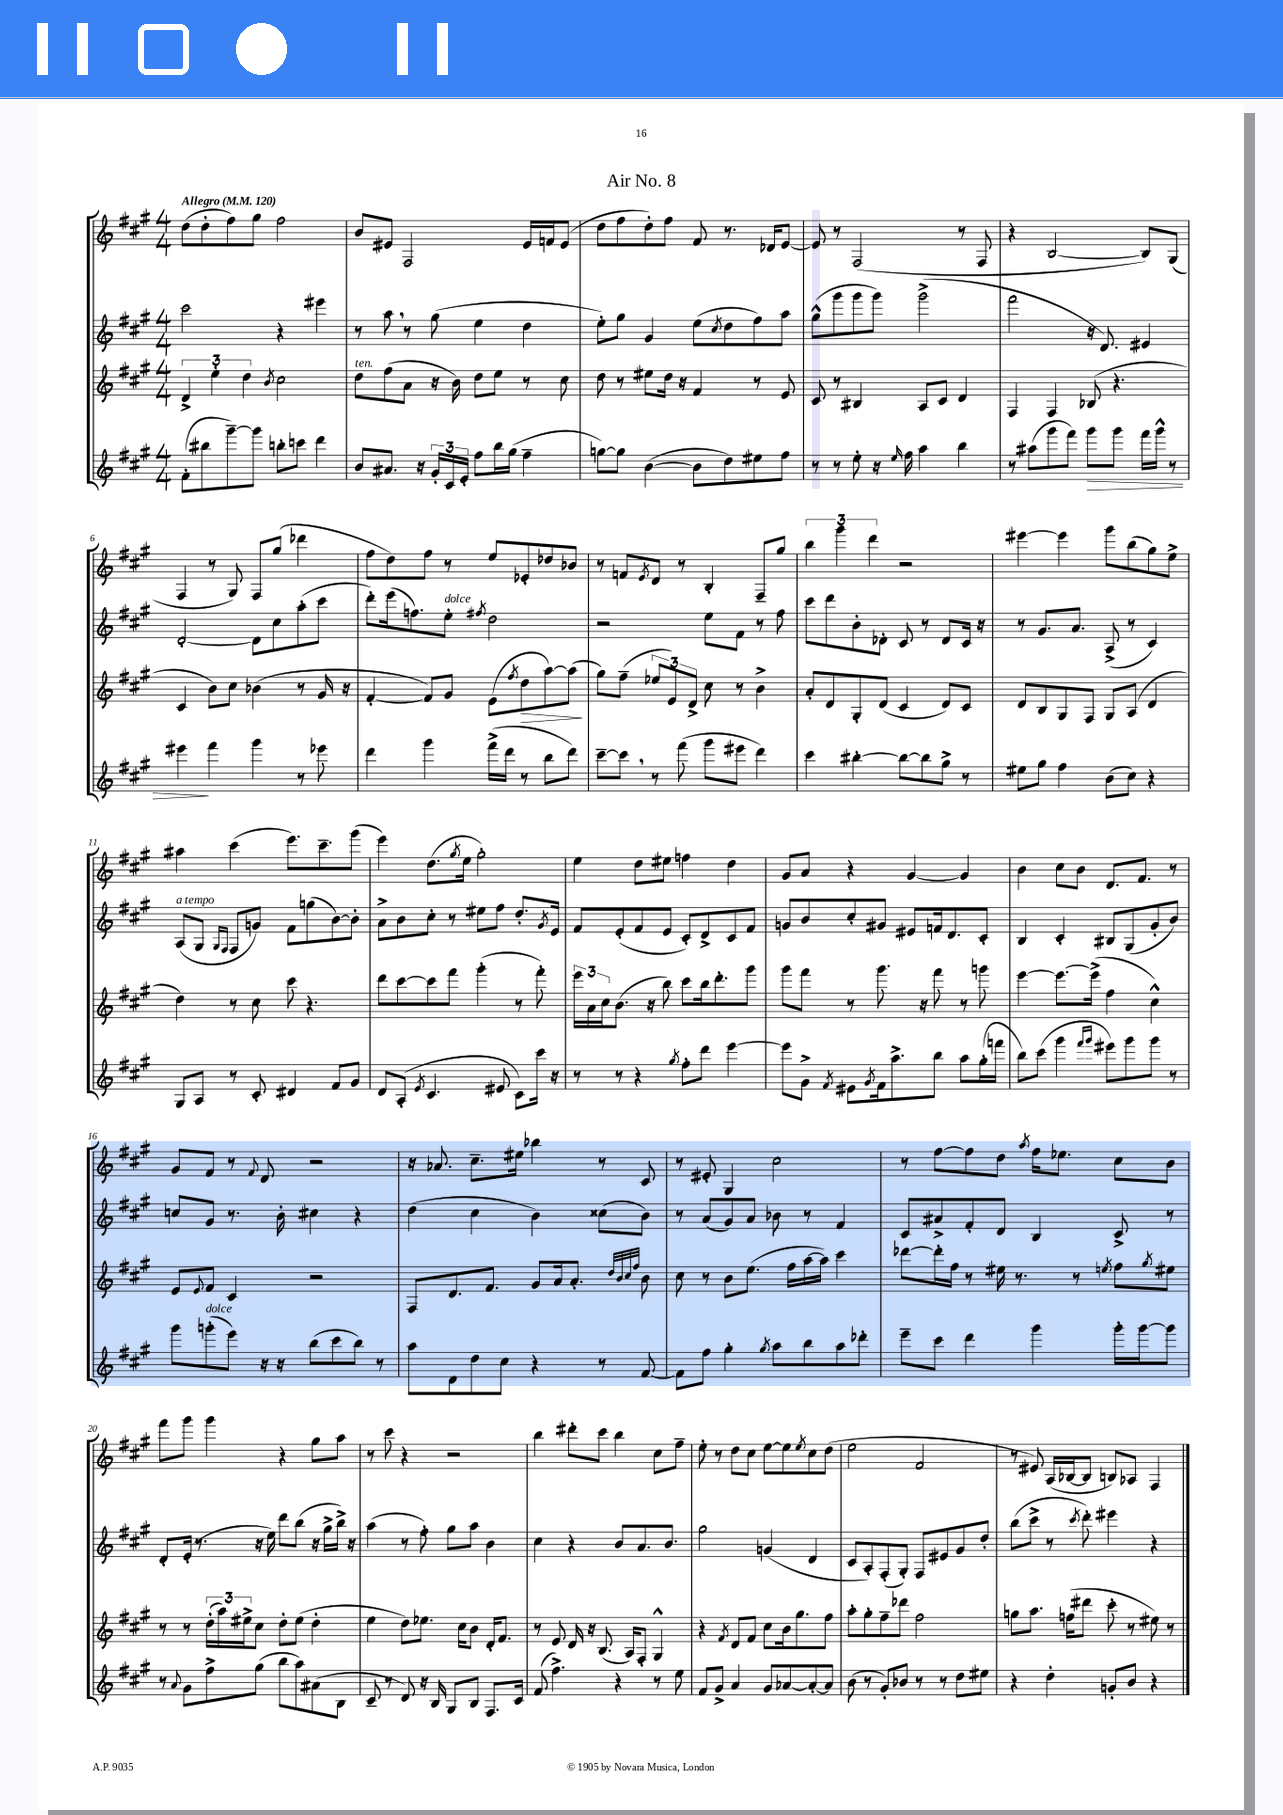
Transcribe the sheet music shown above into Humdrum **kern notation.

**kern	**dynam	**kern	**dynam	**kern	**kern
*part4	*part4	*part3	*part3	*part2	*part1
*staff4	*staff4	*staff3	*staff3	*staff2	*staff1
*clefG2	*	*clefG2	*	*clefG2	*clefG2
*k[f#c#g#]	*	*k[f#c#g#]	*	*k[f#c#g#]	*k[f#c#g#]
*M4/4	*	*M4/4	*	*M4/4	*M4/4
*MM120	*	*MM120	*	*MM120	*MM120
=1	=1	=1	=1	=1	=1
!	!	!	!	!	!LO:TX:a:B:t=Allegro
(8f#'\L	.	6d^/	.	2ccc#\	(8dd\L
8bb#X\	.	.	.	.	8dd'\
.	.	6ee'\	.	.	.
[8ggg#~\)	.	.	.	.	8ff#\)
.	.	6dd\	.	.	.
8ggg#\J]	.	.	.	.	8gg#\J
.	.	8qb/	.	.	.
8bbn'\L	.	2cc#\	.	4r	2ff#\
8cccn\J	.	.	.	.	.
4ddd\	.	.	.	4eee#X\	.
=2	=2	=2	=2	=2	=2
!	!	!LO:TX:a:i:t=ten.	!	!	!
8b/L	.	8dd\L	.	8r	8b/L
8.a#X/J	.	(8ff#\	.	8aa,\	8e#X/J
.	.	8a\J	.	8r	2F#/
16r	.	.	.	.	.
24g#'/LL	.	16r	.	(8gg#\	.
24c#/	.	.	.	.	.
.	.	16b\)	.	.	.
24e'/JJ	.	.	.	.	.
8ff#\L	.	8dd\L	.	4ee\	.
16bb\L	.	8ee\J	.	.	.
(16gg#\JJ	.	.	.	.	.
4ff#~\	.	8r	.	4dd\	16e#/LL
.	.	.	.	.	16fn/J
.	.	8cc#\	.	.	(8e#/J
=3	=3	=3	=3	=3	=3
[8ggn\L)	.	8dd\	.	8ee'\L)	8dd\L
8gg\J]	.	8r	.	8gg#\J	8ff#\
([4b\	.	8ee#X\L	.	4g#/	8dd'\)
.	.	16dd\Jk	.	.	8ff#\J
.	.	16r	.	.	.
8b\L]	.	4f#/	.	(8ee\L	8f#/
.	.	.	.	8qcc#/	.
8dd\)	.	.	.	8dd\	8.r
8ee#X\	.	8r	.	8ff#\)	.
.	.	.	.	.	16d-X/KL
8ff#\J	.	8e/	.	8aa\J	[8e/J
=4	=4	=4	=4	=4	=4
8r	.	8c#/	.	(8gg#^^\L	8e/]
8r	.	8r	.	8ggg#\	8r
8ee'\	.	4B#X/	.	8ggg#\	(2F#/
16r	.	.	.	8ggg#\J)	.
16qqee/	.	.	.	.	.
16ff#\	.	.	.	.	.
4aa\	.	8A/L	.	(2ggg#^\	.
.	.	8c#/J	.	.	.
4bb\	.	4d/	.	.	8r
.	.	.	.	.	8F#/
=5	=5	=5	=5	=5	=5
8r	.	4F#/	.	2fff#\	4r
(8aa#X\L	.	.	.	.	.
8ggg#\	.	4F#/	.	.	[2B/
8fff#\J)	.	.	.	.	.
!	!LO:HP:b	!	!	!	!
8ggg#\L	>	(8B-X/	.	16r	.
.	.	.	.	8.d/)	.
8ggg#\J	.	4.r	.	.	.
16fff#\LL	.	.	.	4e#X/	8B/L])
16ggg#^^\JJ	.	.	.	.	.
8r	.	.	.	.	(8G#/J
!!LO:LB:g=z
=6	=6	=6	=6	=6	=6
4eee#X\	.	4c#/	.	[2d'/	4F#/
4fff#\	]	8b\L)	.	.	8r
.	.	8cc#\J	.	.	8G#/)
4ggg#\	.	(4b-X\	.	8d\L]	8F#/L
.	.	.	.	8cc#\	(8gg#/J
8r	.	8r	.	(8aa'\	4ddd-X\
8eee-X\	.	16g#/	.	8ccc#\J	.
.	.	16r	.	.	.
=7	=7	=7	=7	=7	=7
4ddd\	.	[4f#'/	.	8ddd'\L)	8ff#\L
.	.	.	.	(16eee\k	8dd\)
.	.	.	.	8.ffn\)	.
4ggg#\	.	8f#/L])	.	.	8ff#\J
!	!	!	!	!LO:TX:a:i:t=dolce	!
.	.	8g#/J	.	8ee'\J	8r
.	.	.	.	8qff#X/	.
(16fff#^\LL	.	(8e\L	.	2dd\	8ee/L
16ddd\JJ	.	.	.	.	.
.	.	8qff#/	.	.	.
!	!	!	!LO:HP:b	!	!
8r	.	8dd\	>	.	8e-X'/
8bb\L	.	[8aa\)	.	.	8dd-X/
8ddd\J)	.	(8aa\J]	.	.	8b-X/J
.	.	.	]	.	.
=8	=8	=8	=8	=8	=8
[8ccc#~\L	.	8gg#\L)	.	2r	8r
8ccc#,\J]	.	(8ff#~\J	.	.	8fn/L
.	.	.	.	.	8qe/
8r	.	12ee-X/L	.	.	8d/J
.	.	12e/)	.	.	.
(8fff#\	.	.	.	.	8r
.	.	12d^/J	.	.	.
8ggg#\L	.	8cc#\	.	8ee\L	4B'/
8eee#X\J	.	8r	.	8f#\J	.
4ddd\)	.	4b^\	.	8r	8F#~/L
.	.	.	.	8ff#\	8gg#/J
=9	=9	=9	=9	=9	=9
4ccc#\	.	8a'/L	.	8ccc#\L	6bb\
.	.	8d/	.	8ddd\	.
.	.	.	.	.	6ggg#\
[4bb#X'\	.	8G#'/	.	8b'\	.
.	.	.	.	.	6ddd\
.	.	(8d/J	.	8d-X'\J	.
8bb#\L_	.	4c#/	.	8c#/	2r
8bb#\]	.	.	.	8r	.
8gg#^\J	.	8d/L)	.	8d-/L	.
8r	.	8c#/J	.	16c#/Jk	.
.	.	.	.	16r	.
=10	=10	=10	=10	=10	=10
8ee#X\L	.	8d/L	.	8r	[4eee#X\
8gg#\J	.	8B/	.	8.g#/L	.
4ff#\	.	8G#/	.	.	4eee#\]
.	.	.	.	8.a/J	.
.	.	8F#/J	.	.	.
(8b\L	.	8G#/L	.	(8A^/	8ggg#\L
8cc#\J)	.	(8A/J	.	8r	(8bb\
4r	.	4d/	.	4c#/)	8gg#\)
.	.	.	.	.	8ee^\J
!!LO:LB:g=z
=11	=11	=11	=11	=11	=11
!	!	!	!	!LO:TX:a:i:t=a tempo	!
8G#/L	.	4dd\)	.	(8A/L	4aa#X\
8A/J	.	.	.	8G#/J	.
.	.	.	.	16qqG#/LL	.
.	.	.	.	16qqF#/JJ	.
8r	.	8r	.	8F#/L	(4ccc#\
8c#'/	.	8cc#\	.	8gn/J)	.
4d#X/	.	8ccc#\	.	8f#\L	8.eee\L)
.	.	4.r	.	(8ggn\	.
.	.	.	.	.	8.ccc#~\
8f#/L	.	.	.	[8b\)	.
8g#/J	.	.	.	8b'\J]	(8ggg#\J
=12	=12	=12	=12	=12	=12
8d/L	.	8ddd\L	.	8a^\L	4eee\)
(8A'/J	.	[8ccc#\	.	8b\	.
8qe/	.	.	.	.	.
4.c#/	.	8ccc#\]	.	8cc#'\J	(8.dd\L
.	.	8fff#\J	.	8r	.
.	.	.	.	.	8qgg#/
.	.	.	.	.	16ee\Jk
.	.	(4ggg#'\	.	8ee#X\L	2gg#'\)
8e#X/	.	.	.	8ff#\J	.
8c#\L)	.	8r	.	8.dd'/L	.
16ccc#\Jk	.	8fff#'\)	.	.	.
.	.	.	.	8qg#/	.
16r	.	.	.	16e/Jk	.
=13	=13	=13	=13	=13	=13
8r	.	24eee\LL	.	8f#/L	4ee\
.	.	24a\	.	.	.
.	.	24cc#\J	.	.	.
8r	.	(8.b\J	.	(8e'/	.
4r	.	.	.	8f#/	8dd\L
.	.	16r	.	.	.
.	.	8bb\)	.	8e/J	8ee#X\J
8qgg#/	.	.	.	.	.
8ff#'\L	.	8ccc#\L	.	8c#'/L)	4ffn\
8ddd\J	.	16bb\k	.	8d^/	.
.	.	8.ddd'\	.	.	.
[4eee\	.	.	.	8c#/	4dd\
.	.	8ggg#\J	.	8f#/J	.
=14	=14	=14	=14	=14	=14
8eee\L]	.	8ggg#\L	.	8gn/L	8g#/L
8g#^\J	.	8fff#\J	.	8b/	8a/J
8qf#/	.	.	.	.	.
8e#X\L	.	8r	.	8cc#'/	4r
8qg#/	.	.	.	.	.
16f#\k	.	8.ggg#\	.	8g#X/J	.
8.aa^\	.	.	.	.	.
.	.	.	.	8e#X/L	[4g#/
.	.	16r	.	.	.
8bb\J	.	8fff#\	.	16fn/k	.
.	.	.	.	8.d/	.
8aa\L	.	8r	.	.	4g#/]
(16gg#'\L	.	8gggn\	.	8c#'/J	.
16fffn\JJ	.	.	.	.	.
=15	=15	=15	=15	=15	=15
8bb\L)	.	[4eee\	.	4B/	4b\
(8ccc#\J	.	.	.	.	.
4ggg#\	.	8.eee\L_	.	4c#'/	8cc#\L
.	.	.	.	.	8b\J
.	.	(16eee^\Jk]	.	.	.
16qqfff#/LL	.	.	.	.	.
16qqggg#/JJ	.	.	.	.	.
8eee#X\L)	.	4ff#\	.	8B#X/L	8.d/L
8ggg#\	.	.	.	(8G#/	.
.	.	.	.	.	8.f#/J
8ggg#\J	.	4cc#^^\)	.	8g#'/	.
8r	.	.	.	8b/J)	8r
!!LO:LB:g=z
=16	=16	=16	=16	=16	=16
8ggg#\L	.	8e/L	.	8ccn/L	8g#/L
.	.	8qqe/	.	.	.
!LO:TX:a:i:t=dolce	!	!	!	!	!
(8gggn'\	.	8f#/J	.	8g#/J	8f#/J
8eee\J)	.	4c#/	.	8.r	8r
.	.	.	.	.	8qqf#/
16r	.	.	.	.	8d/
16r	.	.	.	16b'\	.
(8bb\L	.	2r	.	4cc#X\	2r
8ccc#\	.	.	.	.	.
8bb\J)	.	.	.	4r	.
8r	.	.	.	.	.
=17	=17	=17	=17	=17	=17
8aa\L	.	8F#/L	.	(4dd\	16r
.	.	.	.	.	8.a-X/
8d\	.	8.d/	.	.	.
8dd\	.	.	.	4cc#\	8.cc#~\L
.	.	8.f#/J	.	.	.
8cc#\J	.	.	.	.	.
.	.	.	.	.	16ee#X\Jk
4r	.	8g#/L	.	4b\)	4bb-X\
.	.	16a/k	.	.	.
.	.	8.a'/J	.	.	.
8r	.	.	.	(8cc##X\L	8r
.	.	32qqdd/LLL	.	.	.
.	.	32qqb/	.	.	.
.	.	32qqcc#/	.	.	.
.	.	32qqff#/JJJ	.	.	.
[8f#/	.	8b\	.	8b\J)	8c#/
=18	=18	=18	=18	=18	=18
8f#\L]	.	8cc#\	.	8r	8r
8ff#\J	.	8r	.	(8a/L	8e#X'/
4gg#'\	.	8b\L	.	8g#/)	4G#/
.	.	(8.ee\J	.	8a/J	.
8qgg#/	.	.	.	.	.
8aa\L	.	.	.	8b-X\	2cc#\
.	.	16ff#\LL	.	.	.
8bb\	.	[16aa\	.	8r	.
.	.	16aa\JJ])	.	.	.
8aa\	.	4ccc#\	.	4f#/	.
8ddd-X'\J	.	.	.	.	.
=19	=19	=19	=19	=19	=19
8eee~\L	.	[8ddd-X\L	.	8c#/L	8r
8ccc#\J	.	16ddd-'\L]	.	8a#X^/	[8ff#\L
.	.	16ff#\JJ	.	.	.
4ddd\	.	8r	.	8f#'/	8ff#\]
.	.	16ee#X\	.	8d/J	8dd\J
.	.	8.r	.	.	.
.	.	.	.	.	8qaa/
4ggg#\	.	.	.	4B/	16ff#\KL
.	.	.	.	.	8.ee-X\J
.	.	8r	.	.	.
.	.	8qeen/	.	.	.
16ggg#'\LL	.	8ff#\L	.	8c#^/	8cc#\L
[16ggg#\J	.	.	.	.	.
.	.	8qgg#/	.	.	.
8ggg#\J]	.	8ee#X\J	.	8r	8b\J
!!LO:LB:g=z
=20	=20	=20	=20	=20	=20
8r	.	8r	.	8d'/L	8fff#\L
8qqa/	.	.	.	.	.
8g#\L	.	8r	.	(16e'/Jk	8ggg#\J
.	.	.	.	8.r	.
8ff#^\	.	(24dd'\LL	.	.	4ggg#\
.	.	24aa\)	.	.	.
.	.	24ee#X^\J	.	.	.
(8gg#\J	.	8cc#\J	.	16r	.
.	.	.	.	16ee\)	.
8bb\L	.	8dd'\L	.	8ddd\L	4r
8aa\)	.	(8ee#\J	.	(8bb\J	.
(8a#X\	.	4dd'\	.	16r	8gg#\L
.	.	.	.	16gg#^\LL	.
8B\J	.	.	.	16bb^\JJ)	8aa\J
.	.	.	.	16r	.
=21	=21	=21	=21	=21	=21
8c#~/	.	4ee\	.	(4aa\	8r
8r	.	.	.	.	8ccc#\
8d/)	.	8dd\L)	.	8r	4r
16r	.	8.ee-X\J	.	8ff#'\)	.
16B/	.	.	.	.	.
8G#/L	.	.	.	8gg#\L	2r
.	.	16cc#\KL	.	.	.
8B/J	.	8b\J	.	8aa\J	.
8.F#/L	.	16d'/KL	.	4b\	.
.	.	8.f#/J	.	.	.
16c#/Jk	.	.	.	.	.
=22	=22	=22	=22	=22	=22
(8f#/	.	8r	.	4cc#\	4bb\
4.ff#^\)	.	8e/	.	.	.
.	.	16d/	.	4r	8ddd#X'\L
.	.	16r	.	.	.
.	.	(8.B/	.	.	8ccc#\J
4r	.	.	.	8b/L	4bb\
.	.	16A/KL)	.	.	.
.	.	8F#'/J	.	8.a/	.
8r	.	4G#^^/	.	.	8cc#\L
.	.	.	.	8.b/J	.
8ee\	.	.	.	.	8ff#~\J
=23	=23	=23	=23	=23	=23
8f#/L	.	4r	.	2gg#\	8ee'\
8g#^/J	.	.	.	.	8r
.	.	8qf#/	.	.	.
4a/	.	8d/L	.	.	8dd\L
.	.	8f#/J	.	.	8cc#\J
8g#/L	.	8cc#\L	.	(4gn/	[8ee\L
[8a-X/	.	16b\k	.	.	8ee\]
.	.	8.gg#\	.	.	.
.	.	.	.	.	8qee/
8a-'/_	.	.	.	4d/	8cc#\
8a-/J]	.	8ff#\J	.	.	(8dd\J
=24	=24	=24	=24	=24	=24
(8b\	.	8aa'\L	.	8c#/L	2ee\
8r	.	8gg#'\	.	8A'/)	.
8g#'/L)	.	8ff#~\	.	(8F#'/	.
8b-X/J	.	8ddd-X\J	.	8G#'/J)	.
8r	.	2ff#\	.	8F#/L	2f#/
8r	.	.	.	8e#X/	.
8dd\L	.	.	.	8g#/	.
8ee#X\J	.	.	.	8dd'/J	.
=25	=25	=25	=25	=25	=25
4r	.	8ggn\L	.	(8bb\L	8r
.	.	8.aa\J	.	8ccc#^\J	8e#X/)
4dd'\	.	.	.	8r	(16A/LL
.	.	(16ffn\KL	.	.	[16B-X/J
.	.	.	.	8qccc#/	.
.	.	8ddd#X\J	.	8ddd'\)	8B-/J]
8gn'/L	.	8ccc#'\	.	4eee#X\	8Bn/L)
8b/J	.	8r	.	.	8A-X/J
4r	.	8ee#X\)	.	4r	4F#/
.	.	8r	.	.	.
==	==	==	==	==	==
*-	*-	*-	*-	*-	*-
